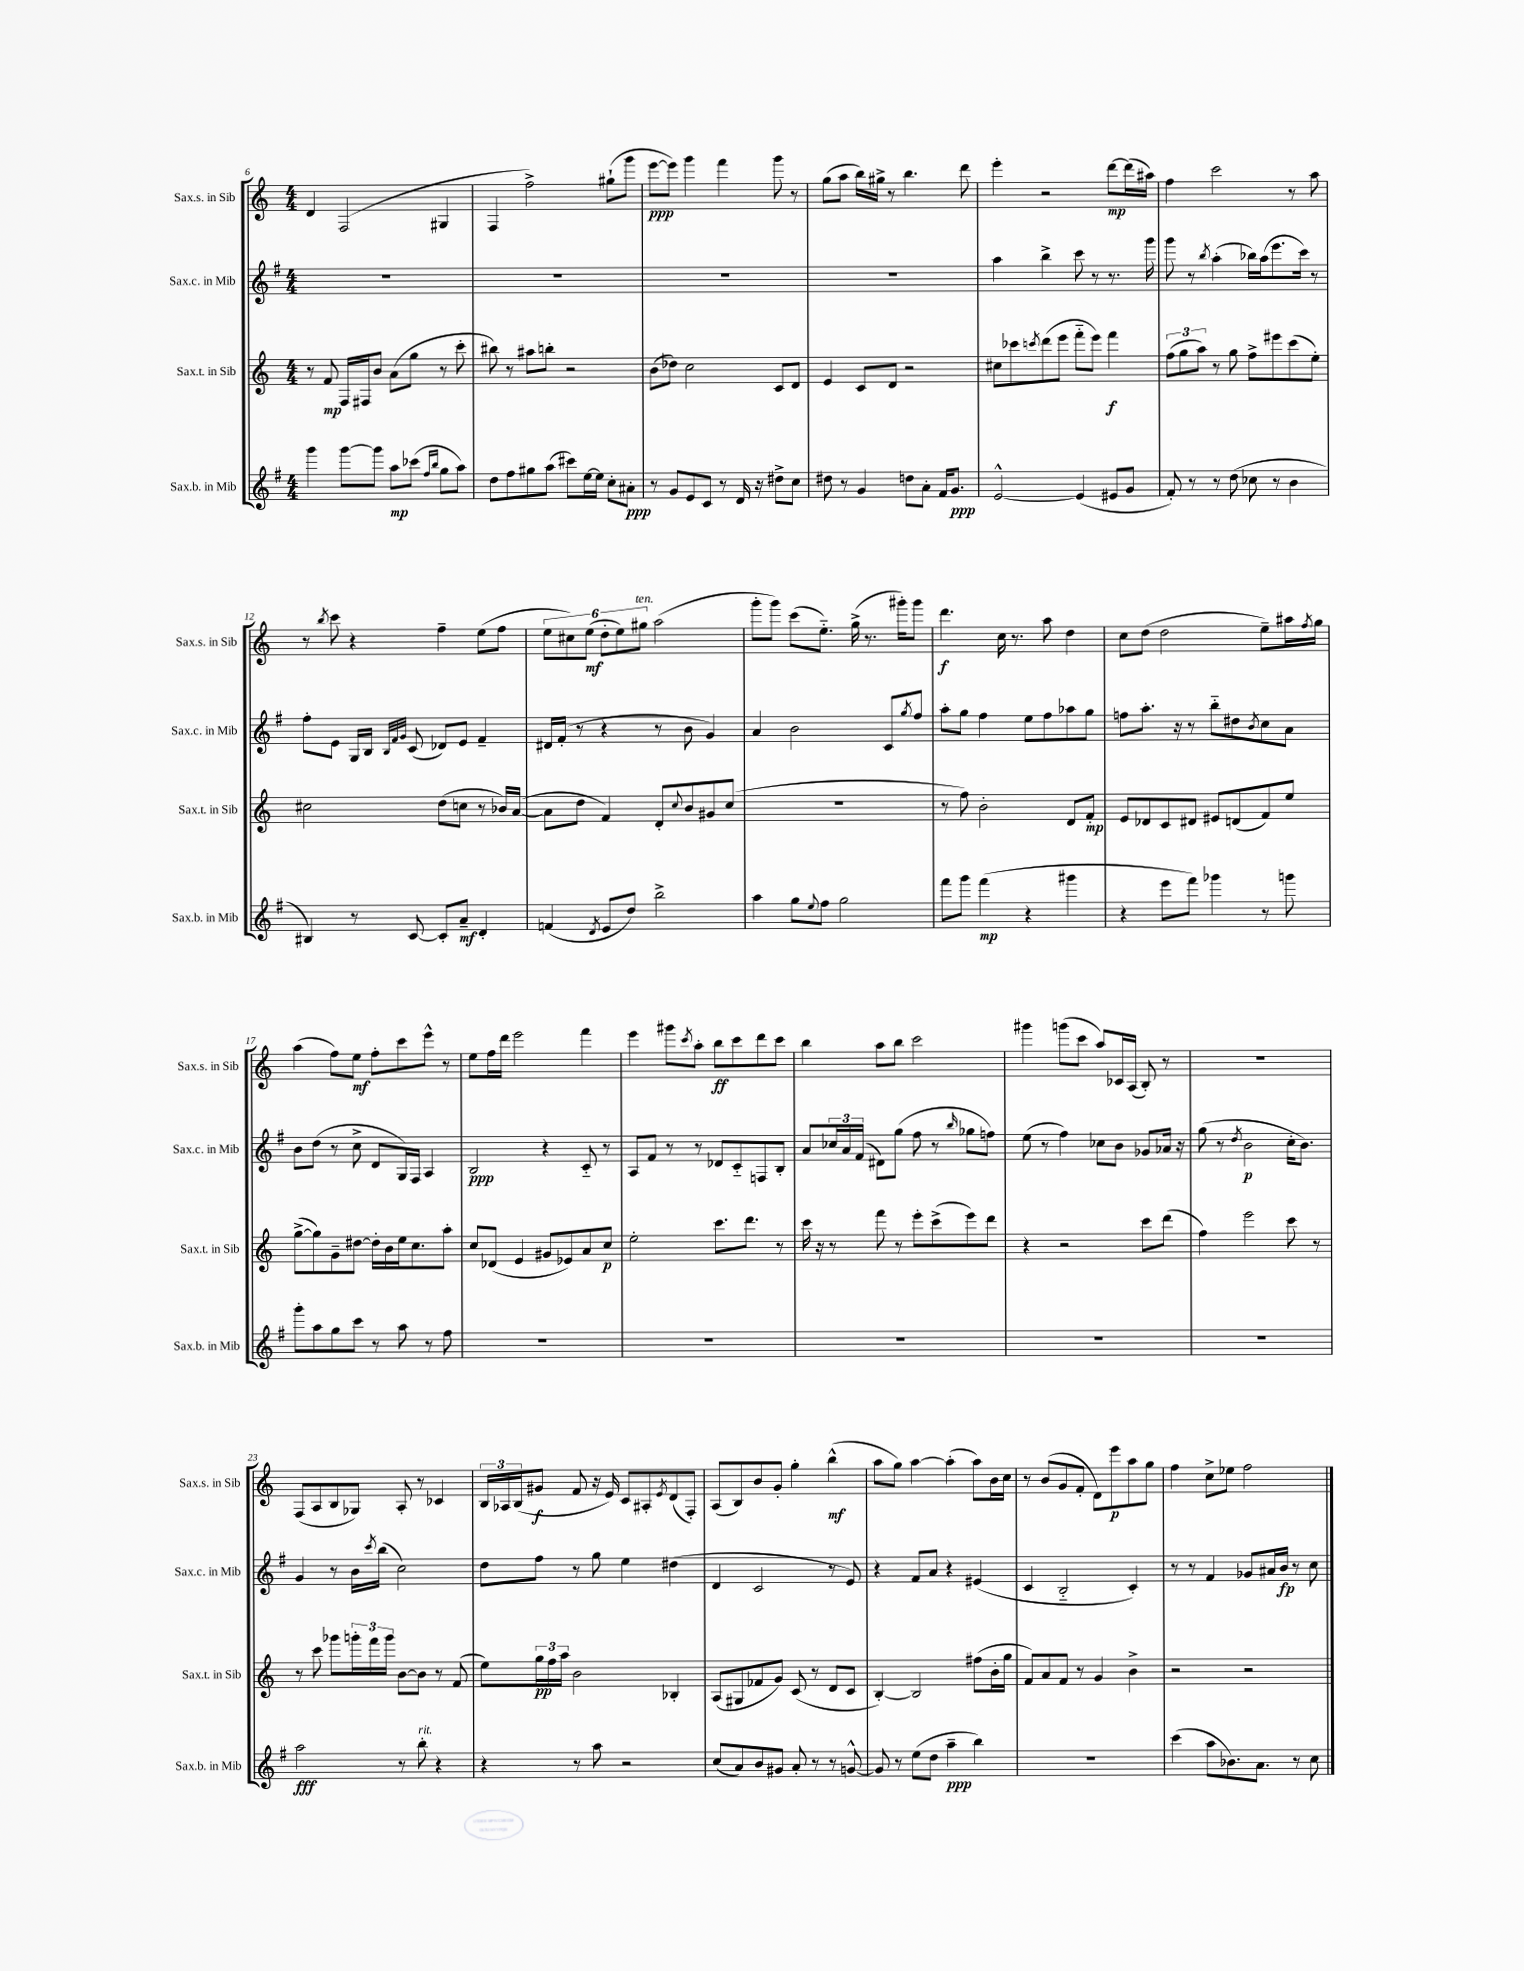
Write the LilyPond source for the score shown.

<<
\new StaffGroup <<
\new Staff = "s0" \with { instrumentName = "Sax.s. in Sib" shortInstrumentName = "Sax.s. in Sib" } {
    \clef treble \key c \major \numericTimeSignature \time 4/4
    d'4 f2( gis4 |
    f4 f''2->) gis''8-!( g'''8 |
    e'''8~\ppp e'''8) g'''4 f'''4 g'''8 r8 |
    g''8( a''8 b''16) gis''16-> r8 b''4. d'''8 |
    e'''4-. r2 d'''8~\mp d'''16( ais''16) |
    f''4 c'''2 r8 a''8 |
    r8 \acciaccatura { b''8 } c'''8 r4 f''4-- e''8( f''8 |
    \tuplet 6/4 { e''8 cis''8) e''8\mf( d''8-. e''8) gis''8^\markup { \italic "ten." } } a''2( |
    g'''8-. g'''8) c'''8( e''8.-_) g''16->( r8. gis'''16-.) gis'''8 |
    d'''4.\f c''16 r8. a''8 d''4 |
    c''8 d''8( d''2 e''8--) ais''16 \acciaccatura { f''8 } g''16 |
    a''4( f''8) e''8\mf f''8-. c'''8 e'''8-^ r8 |
    e''8 f''16 d'''16 e'''2 f'''4 |
    e'''4 gis'''8 \acciaccatura { c'''8 } a''8-. b''8\ff c'''8 d'''8 c'''8 |
    b''4 a''8 b''8 c'''2 |
    gis'''4 g'''8( c'''8 a''8) ces'16 a16( b8-.) r8 |
    R1 |
    f8( a8 b8 ges8) a8-. r8 ces'4 |
    \tuplet 3/2 { b16 aes16 b16( } gis'8\f f'8 r16 e'16) c'8 ais8-. \acciaccatura { e'8 } d'8( f8-.) |
    a8( b8) b'8 g'8-. g''4-. b''4-^\mf( |
    a''8 g''8) a''4~ a''4-.( a''8) b'16 c''16 |
    r8 b'8( g'8 f'8-. d'8) e'''8\p a''8 g''8 |
    f''4 c''8-> ees''8 f''2 \bar "|." |
}
\new Staff = "s1" \with { instrumentName = "Sax.c. in Mib" shortInstrumentName = "Sax.c. in Mib" } {
    \clef treble \key g \major \numericTimeSignature \time 4/4
    R1 |
    R1 |
    R1 |
    R1 |
    a''4 b''4-> c'''8 r8 r8. g'''16 |
    g'''8 r8 \acciaccatura { b''8 } a''4-.( bes''16) a''16( e'''8. c'''16) r8 |
    fis''8-. e'8 g16 b16 \grace { b32 fis'32 g'32 } c'8( des'8) e'8 fis'4-- |
    dis'16 fis'16-.( r8 r4 r8 b'8 g'4) |
    a'4 b'2 c'8 \acciaccatura { g''8 } fis''8 |
    a''8-. g''8 fis''4 e''8 fis''8 aes''8 g''8 |
    f''8 a''8.-. r16 r8 b''8-_ dis''8 \acciaccatura { b'8 } c''8 a'8 |
    b'8 d''8( r8 c''8-> d'8 g16) fis16 a4 |
    b2\ppp r4 c'8-_ r8 |
    a8 fis'8 r8 r8 des'8 c'8-_ f8 b8-. |
    a'8 \tuplet 3/2 { ces''16 a'16 fis'16( } dis'8) g''8( fis''8 r8 \grace { b''16 } ges''8 f''8) |
    e''8( r8 fis''4) ces''8 b'8 ges'8 aes'16 r16 |
    g''8( r8 \acciaccatura { d''8 } b'2\p c''16-. b'8.) |
    g'4 r8 b'16 \acciaccatura { c'''8 } b''16( c''2) |
    d''8 fis''8 r8 g''8 e''4 dis''4( |
    d'4 c'2 r8 e'8) |
    r4 fis'8 a'8 r4 eis'4( |
    c'4 b2-_ c'4-.) |
    r8 r8 fis'4 ges'8 ais'16 b'16\fp r8 c''8 \bar "|." |
}
\new Staff = "s2" \with { instrumentName = "Sax.t. in Sib" shortInstrumentName = "Sax.t. in Sib" } {
    \clef treble \key c \major \numericTimeSignature \time 4/4
    r8 f'8\mp f16 fis16 b'8 a'8( g''8 r8 c'''8-. |
    bis''8) r8 ais''8 b''8-. r2 |
    b'8( des''8) c''2 c'8 d'8 |
    e'4 c'8 d'8 r2 |
    cis''8 ces'''8 \acciaccatura { c'''8 } d'''8( e'''8 f'''8-_ e'''8) f'''4\f |
    \tuplet 3/2 { f''8( g''8 a''8) } r8 g''8 f''8-> eis'''8 c'''8( e''8-.) |
    cis''2 d''8( c''8 r8 bes'16) a'16~( |
    a'8 d''8 f'4) d'8-. \appoggiatura { c''8 } b'8 gis'8 c''8( |
    R1 |
    r8 f''8) b'2-. d'8 f'8-.\mp |
    e'8 des'8 c'8 dis'8 eis'8 d'8( f'8) e''8 |
    g''8~->( g''8) g'8-- dis''8~ dis''16-. b'16 e''16 c''8. a''8-. |
    c''8 des'8( e'4 gis'8 ees'8) a'8 c''8\p |
    e''2-. c'''8. d'''8. r8 |
    c'''16 r16 r8 f'''8 r8 e'''8-. c'''8->( e'''8) d'''8 |
    r4 r2 c'''8 d'''8( |
    f''4) e'''2 c'''8 r8 |
    r8 c'''8 ges'''8 \tuplet 3/2 { g'''16-. f'''16 g'''16 } b'8~ b'8 r8 f'8( |
    e''8) \tuplet 3/2 { g''16\pp f''16 a''16 } b'2 bes4-. |
    a8( gis8 fes'8 g'8) c'8( r8 d'8 c'8 |
    b4~-.) b2 fis''8( b'16-. g''16 |
    f'8) a'8 f'8 r8 g'4 b'4-> |
    r2 r2 \bar "|." |
}
\new Staff = "s3" \with { instrumentName = "Sax.b. in Mib" shortInstrumentName = "Sax.b. in Mib" } {
    \clef treble \key g \major \numericTimeSignature \time 4/4
    g'''4 g'''8~ g'''8 a''8\mp ces'''8( \grace { fis''16 b''16 } g''8 a''8) |
    d''8 fis''8 gis''8 a''8( cis'''8) e''16~ e''16 c''8-. ais'8-.\ppp |
    r8 g'8 e'8 c'8 r8 d'16 r16 dis''8-> c''8 |
    dis''8 r8 g'4 d''8 a'8-. fis'16 g'8.\ppp |
    e'2~-^ e'4( eis'8 g'8 |
    fis'8-.) r8 r8 d''8( ces''8 r8 b'4 |
    bis4) r8 c'8~ c'8-. a'8--\mf d'4-. |
    f'4( \acciaccatura { d'8 } e'8 d''8) b''2-> |
    a''4 g''8 \appoggiatura { e''8 } fis''8 g''2 |
    fis'''8 g'''8 fis'''4\mp( r4 gis'''4 |
    r4 e'''8 fis'''8) ges'''4 r8 g'''8 |
    g'''8-. a''8 g''8 c'''8 r8 a''8 r8 fis''8 |
    R1 |
    R1 |
    R1 |
    R1 |
    R1 |
    a''2\fff r8 b''8-.^\markup { \italic "rit." } r4 |
    r4 r8 a''8 r2 |
    c''8( a'8) b'8 gis'8 a'8-. r8 r8 g'8~-^ |
    g'8 r8 e''8( d''8 a''4--\ppp b''4) |
    R1 |
    c'''4( a''8 bes'8.) a'8. r8 c''8 \bar "|." |
}
>>
>>
\layout { \context { \Score currentBarNumber = #6 } }
